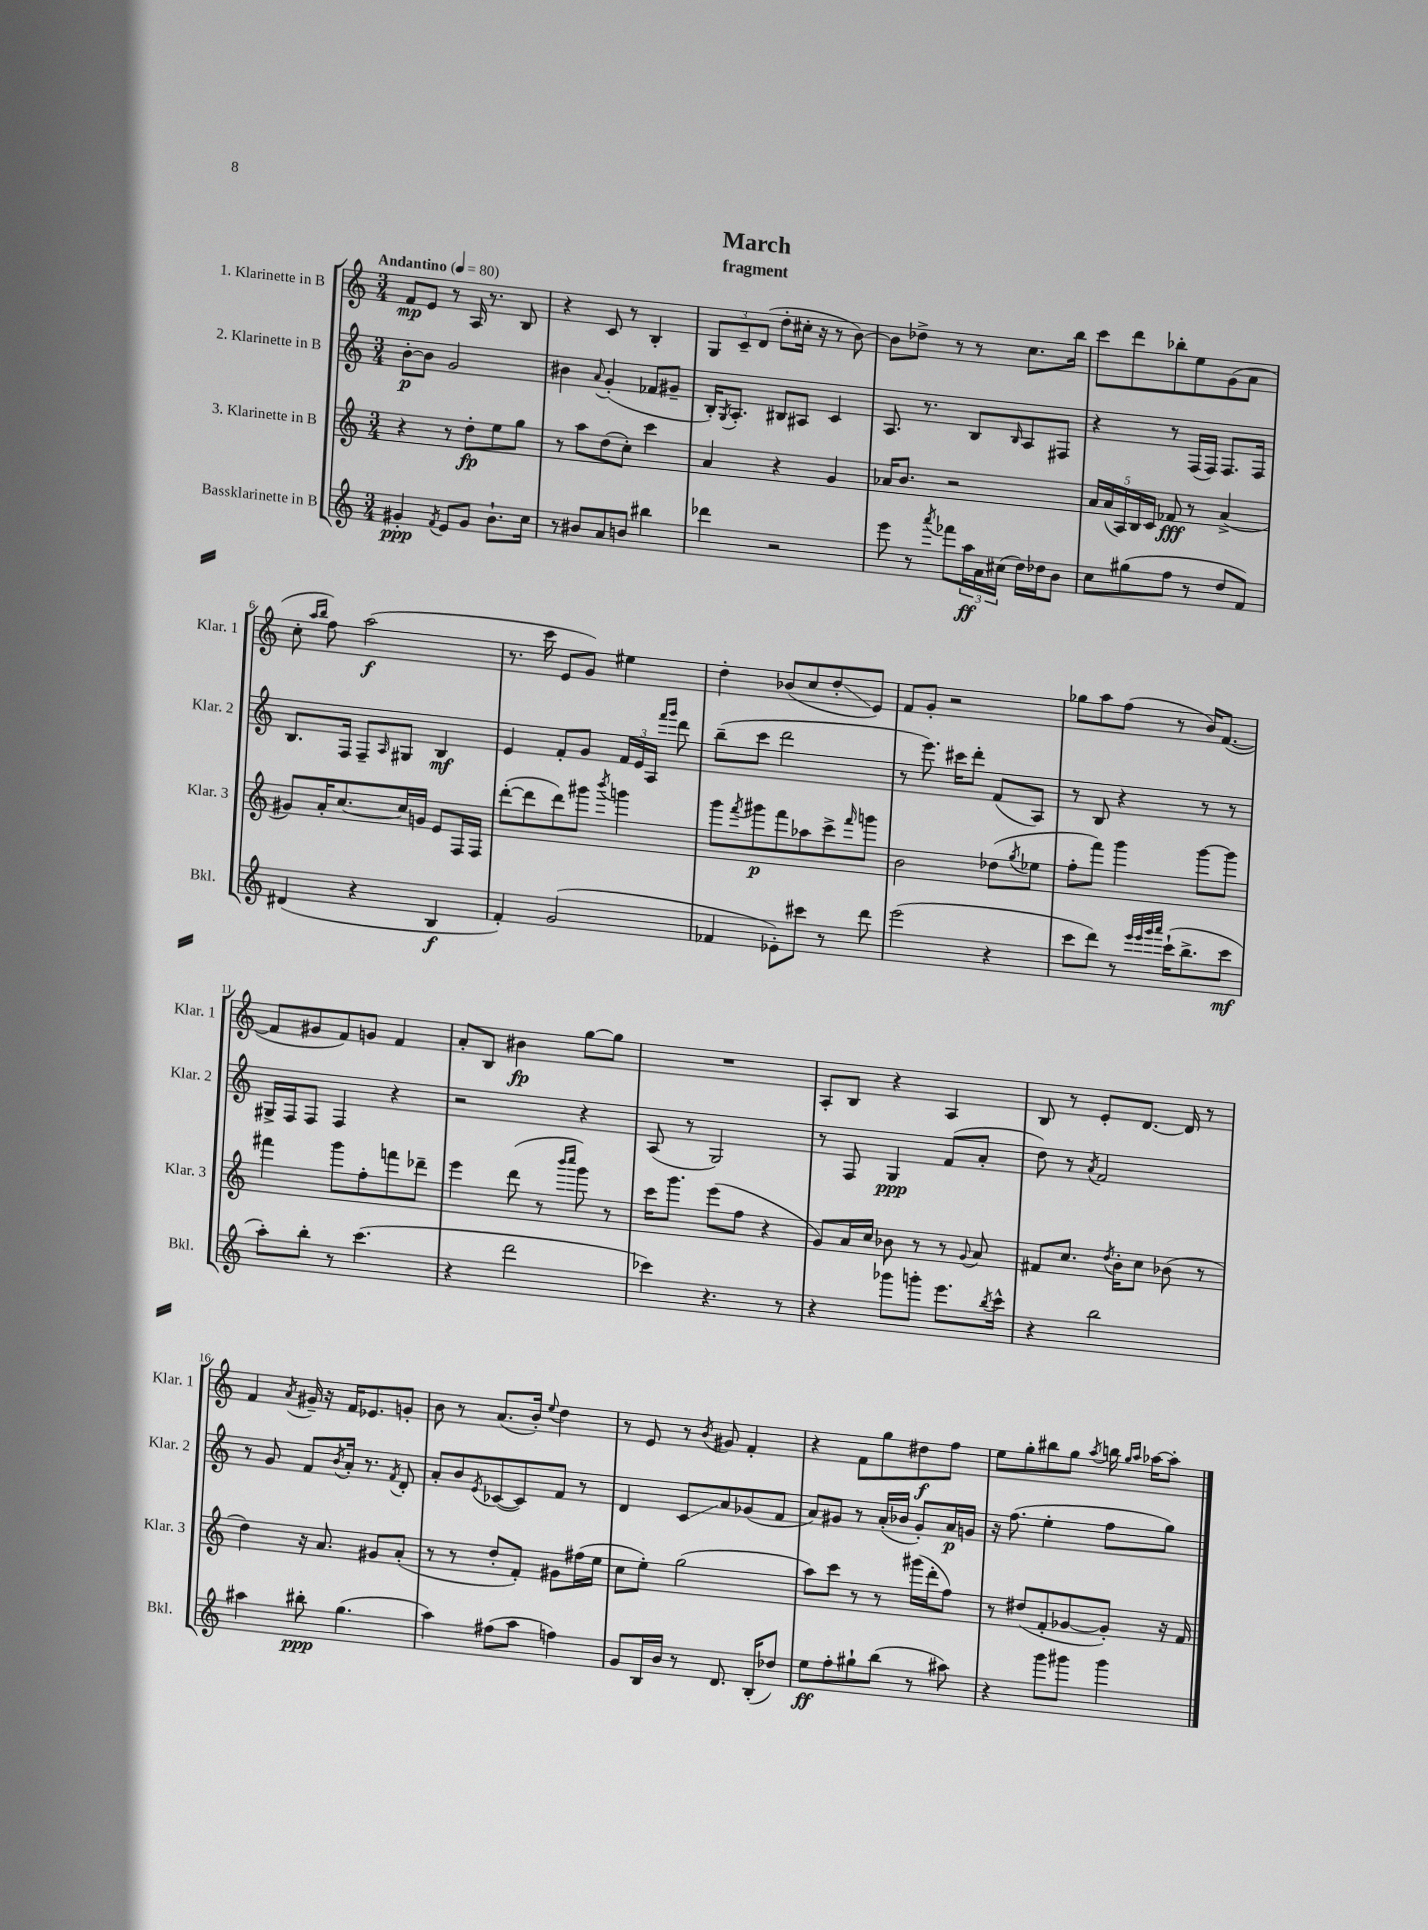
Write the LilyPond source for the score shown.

\header { title = "March" subtitle = "fragment" }
<<
\new StaffGroup <<
\new Staff = "s0" \with { instrumentName = "1. Klarinette in B" shortInstrumentName = "Klar. 1" } {
    \clef treble \key c \major \numericTimeSignature \time 3/4 \tempo "Andantino" 4 = 80
    f'8\mp e'8 r8 a16 r8. b8 |
    r4 c'8 r8 b4-. |
    \tuplet 3/2 { g8 c'8-- d'8( } d''8-. cis''16-. r16 r8 b'8~) |
    b'8 des''8-> r8 r8 c''8. b''16 |
    c'''8 d'''8 bes''8-. e''8 g'8( a'8 |
    c''8-. \grace { a''16 b''16 } f''8) a''2\f( |
    r8. c'''16 e'8 g'8) eis''4 |
    d''4-. bes'8( c''8 d''8-.\glissando e'8) |
    f'8 g'8-. r2 |
    ges''8 a''8 f''8( r8 b'16) f'8.~( |
    f'8 gis'8 f'8) g'8 f'4 |
    a'8-. b8 bis'4\fp g''8~ g''8 |
    R2. |
    a8-. b8 r4 a4 |
    b8 r8 e'8-. d'8.~ d'16 r8 |
    f'4 \acciaccatura { a'8 } gis'16-- r16 f'16 ees'8. g'8-. |
    b'8 r8 a'8.( b'16-.) \appoggiatura { e''8 } d''4 |
    r8 e'8 r8 \acciaccatura { b'8 } gis'8 f'4-. |
    r4 f'8 g''8 dis''8\f f''8 |
    e''8 g''8-. bis''8 g''8 \acciaccatura { a''8 } b''16 \grace { g''16 a''16 } aes''16~ aes''8-. \bar "|." |
}
\new Staff = "s1" \with { instrumentName = "2. Klarinette in B" shortInstrumentName = "Klar. 2" } {
    \clef treble \key c \major \numericTimeSignature \time 3/4
    b'8~-.\p b'8 g'2 |
    bis'4 \appoggiatura { a'8 } g'4-.( fes'8 gis'8-- |
    b16-.) \acciaccatura { g8 } a8.-. bis8 ais8 c'4 |
    a8. r8. b8 \grace { b16 } a8 fis8 |
    r4 r8 f16( f16) f8. f16 |
    b8. f16 f8-- \grace { a16 } gis8 b4\mf |
    e'4 f'8-. g'8 \tuplet 3/2 { f'16 e'16 a16 } \grace { f'''16 g'''16 } d'''8 |
    b''8--( c'''8 d'''2 |
    r8 e'''8.) cis'''16 d'''8-. f'8( a8) |
    r8 b8 r4 r8 r8 |
    gis16-> f16 f8 f4 r4 |
    r2 r4 |
    a8( r8 g2) |
    r8 f8 g4\ppp f'8( a'8-. |
    d''8) r8 \acciaccatura { a'8 } f'2 |
    r8 g'8 f'8 \acciaccatura { b'8 } a'16-. r8. \acciaccatura { f'8 } d'8-. |
    a'8-. b'8 \acciaccatura { e'8 } ces'8~( ces'8) f'8 r8 |
    d'4 c'8\glissando a'8 ges'8( f'8 |
    a'8) gis'8 r8 a'16-.( bes'16 gis'8-.) a'16\p g'16 |
    r16 f''8.( e''4-. f''8 g''8) \bar "|." |
}
\new Staff = "s2" \with { instrumentName = "3. Klarinette in B" shortInstrumentName = "Klar. 3" } {
    \clef treble \key c \major \numericTimeSignature \time 3/4
    r4 r8 d''8-.\fp e''8 g''8 |
    r8 a''8 d''8( c''8-.) c'''4 |
    a'4 r4 g'4 |
    aes'16 b'8. r2 |
    \tuplet 5/4 { a'16 a'16( a16) b16 c'16 } fes'8\fff r8 a'4->( |
    gis'8) a'16-. c''8.~ c''16 g'16 e'8 f16 f16 |
    d'''8~-.( d'''8 d'''8) gis'''8 \acciaccatura { b'''8 } g'''4 |
    g'''8 \acciaccatura { f'''8 } gis'''8\p f'''8 aes''8 c'''8-> \grace { f'''16 } g'''8 |
    b'2 des''8( \acciaccatura { g''8 } ees''8 |
    f''8-. f'''8) g'''4 g'''8~ g'''8 |
    fis'''4 g'''8 f''8-. f'''8 des'''8-- |
    e'''4 d'''8( r8 \grace { b'''16 c''''16 } g'''8) r8 |
    c'''16 g'''8. e'''8( f''8 r4 |
    g'8) a'16 c''16 bes'8 r8 r8 \appoggiatura { g'8 } a'8 |
    fis'8 c''8. \acciaccatura { d''8 } b'16-. c''8 bes'8( r8 |
    d''4) r16 a'8. gis'8 a'8-.( |
    r8 r8 d''8-. f'8-.) gis'8 fis''16( e''16 |
    c''8 e''8-.) g''2( |
    a''8) c'''8 r8 r8 gis'''16( d'''16-. f''8) |
    r8 dis''8( f'8-. ges'8~ ges'8-.) r16 f'16 \bar "|." |
}
\new Staff = "s3" \with { instrumentName = "Bassklarinette in B" shortInstrumentName = "Bkl." } {
    \clef treble \key c \major \numericTimeSignature \time 3/4
    gis'4-.\ppp \acciaccatura { f'8 } e'8 gis'8 b'8.-! c''16 |
    r8 bis'8 a'8 b'8 bis''4 |
    des'''4 r2 |
    e'''8 r8 \acciaccatura { a'''8 } fes'''8 \tuplet 3/2 { a''16\ff a'16 cis''16( } d''16) des''16 b'8 |
    c''8 gis''8( f''8 r8 d''8 f'8) |
    dis'4( r4 b4\f |
    f'4-.) g'2( |
    fes'4 ees'8-.) cis'''8 r8 d'''8 |
    e'''2( r4 |
    c'''8 d'''8) r8 \grace { e'''32 e'''32 g'''32 a'''32 } c'''16-!( b''8.-> c'''8\mf |
    a''8-.) b''8-. r8 c'''4.( |
    r4 d'''2 |
    ces'''4) r4. r8 |
    r4 ges'''8 g'''8-. e'''8. \acciaccatura { b''8 } c'''16-^ |
    r4 b''2 |
    ais''4 bis''8-.\ppp g''4.( |
    a''4) fis''8( a''8 f''4) |
    g'8 b16 b'16 r8 d'8. b16-.( des''8) |
    e''8\ff f''8-. gis''8-! b''8( r8 ais''8) |
    r4 g'''8 gis'''8 gis'''4 \bar "|." |
}
>>
>>
